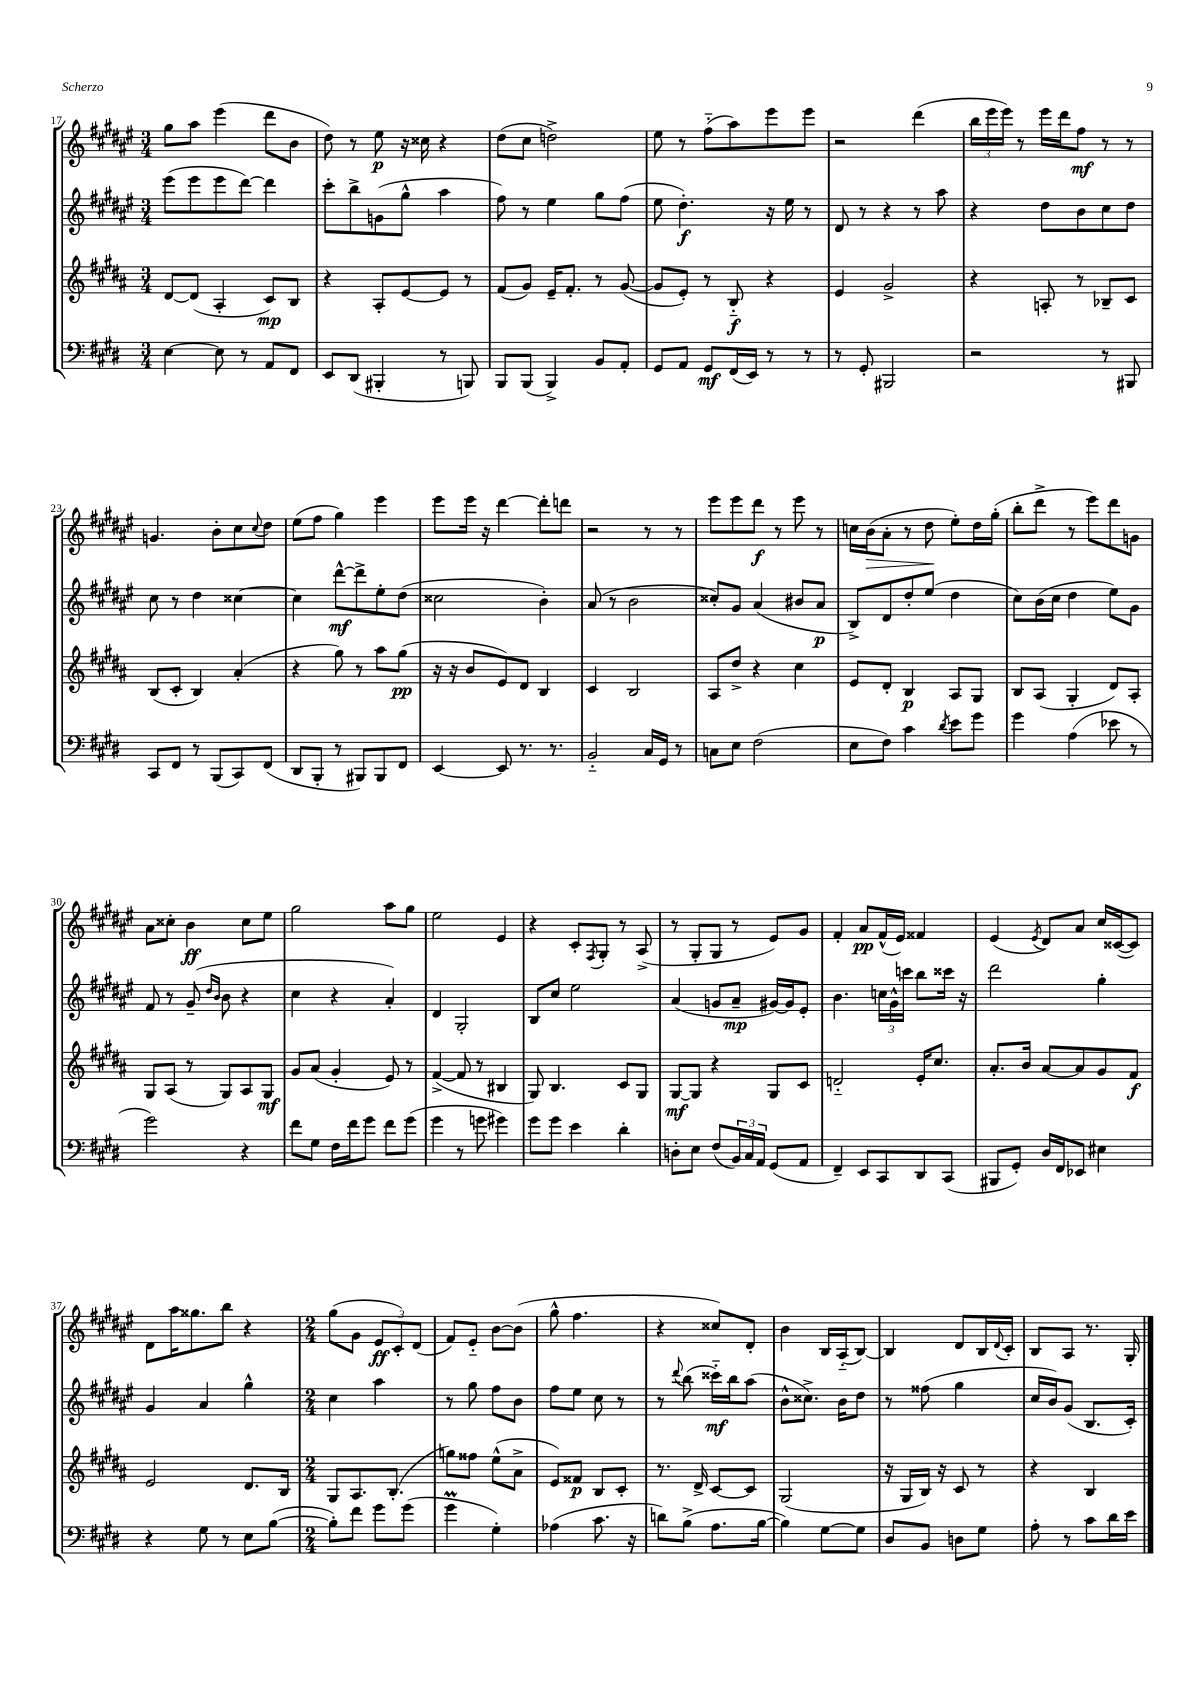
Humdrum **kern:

**kern	**kern	**kern	**kern
*staff4	*staff3	*staff2	*staff1
*clefF4	*clefG2	*clefG2	*clefG2
*k[f#c#g#d#]	*k[f#c#g#d#a#]	*k[f#c#g#d#a#e#]	*k[f#c#g#d#a#e#]
*M3/4	*M3/4	*M3/4	*M3/4
[4E	[8d#	(8eee#	8gg#
.	(8d#]	8eee#	8aa#
8E]	4A#'	8eee#	(4eee#
8r	.	[8ddd#)	.
8AA	8c#)	4ddd#]	8ddd#
8FF#	8B	.	8b
=	=	=	=
8EE	4r	8ccc#'	8dd#)
(8DD#	.	8bb^	8r
4BBB#'	8A#'	(8g	8ee#
.	[8e	8gg#^^	16r
.	.	.	16cc##
8r	8e]	4aa#	4r
8BBB)	8r	.	.
=	=	=	=
8BBB	(8f#	8ff#)	(8dd#
(8BBB	8g#)	8r	8cc#
4BBB^)	16e~	4ee#	2dd^)
.	8.f#'	.	.
8BB	8r	8gg#	.
8AA'	([8g#	(8ff#	.
=	=	=	=
8GG#	8g#]	8ee#	8ee#
8AA	8e')	4.dd#')	8r
8GG#	8r	.	(8ff#'~
(16FF#	8B'~	.	8aa#)
16EE)	.	.	.
8r	4r	16r	8eee#
.	.	16ee#	.
8r	.	8r	8eee#
=	=	=	=
8r	4e	8d#	2r
8GG#'	.	8r	.
2BBB#	2g#^	4r	.
.	.	8r	(4ddd#
.	.	8aa#	.
=	=	=	=
2r	4r	4r	24bb
.	.	.	24eee#
.	.	.	24eee#)
.	.	.	8r
.	8A'	8dd#	16eee#
.	.	.	16ddd#
.	8r	8b	8ff#
8r	8B-~	8cc#	8r
8BBB#	8c#	8dd#	8r
=	=	=	=
8CC#	(8B	8cc#	4.g
8FF#	8c#'	8r	.
8r	4B)	4dd#	.
(8BBB	.	.	8b'
8CC#)	(4a#'	[4cc##	8cc#
.	.	.	8qqcc#
(8FF#	.	.	8dd#
=	=	=	=
8DD#	4r	4cc##]	(8ee#
8BBB'	.	.	8ff#
8r	8gg#)	[8ddd#^^	4gg#)
8BBB#)	8r	8ddd#^]	.
8BBB#	8aa#	8ee#'	4eee#
8FF#	(8gg#	(8dd#	.
=	=	=	=
[4EE	16r	2cc##	8eee#
.	16r	.	.
.	8b	.	16eee#
.	.	.	16r
8EE]	8e)	.	[4ddd#
8.r	8d#	.	.
.	4B	4b')	8ddd#']
8.r	.	.	.
.	.	.	8ddd
=	=	=	=
2BB'~	4c#	(8a#	2r
.	.	8r	.
.	2B	2b	.
16C#	.	.	8r
16GG#	.	.	.
8r	.	.	8r
=	=	=	=
8C	8A#	8cc##')	8eee#
8E	8dd#^	8g#	8eee#
(2F#	4r	(4a#	8ddd#
.	.	.	8r
.	4cc#	8b#	8eee#
.	.	8a#	8r
=	=	=	=
8E	8e	8B^)	16cc
.	.	.	(16b
8F#)	8d#'	8d#	8a#'
4c#	4B	8dd#'	8r
.	.	(8ee#	8dd#
8qd#	.	.	.
8e	8A#	4dd#	8ee#')
8g#	8G#	.	16dd#
.	.	.	(16gg#'
=	=	=	=
4g#	8B	8cc#)	8bb'
.	(8A#	(16b	8ddd#^
.	.	16cc#	.
(4A	4G#'	4dd#	8r
.	.	.	8eee#)
8e-	8d#)	8ee#)	8ddd#
8r	8A#'	8g#	8g
=	=	=	=
2g#)	8G#	8f#	8a#
.	(8A#	8r	8cc##'
.	8r	(8g#~	4b
.	.	16qqdd#	.
.	.	16qqb	.
.	8G#)	8b	.
4r	8A#	4r	8cc##
.	8G#	.	8ee#
=	=	=	=
8f#	8g#	4cc#	2gg#
8G#	(8a#	.	.
16F#	4g#'	4r	.
16f#	.	.	.
8g#	.	.	.
8f#	8e)	4a#')	8aa#
(8g#	8r	.	8gg#
=	=	=	=
4g#	([4f#^	4d#	2ee#
8r	8f#]	2G#'	.
8g	8r	.	.
4g#)	4B#	.	4e#
=	=	=	=
8g#	8G#)	8B	4r
8g#	4.B	8cc#	.
4e	.	2ee#	8c#'
.	.	.	8qF#
.	.	.	8G#'
4d#'	8c#	.	8r
.	8G#	.	(8A#^
=	=	=	=
8D'	[8G#	(4a#	8r
8E	8G#]	.	8G#'
(8F#	4r	8g	8G#
24BB)	.	8a#~	8r
24C#	.	.	.
24AA	.	.	.
(8GG#	8G#	[16g#)	8e#)
.	.	16g#]	.
8AA	8c#	8e#'	8g#
=	=	=	=
4FF#~)	2d'~	4.b	4f#'
8EE	.	.	8a#
8CC#	.	24cc	(16f#^^
.	.	24g#^^	.
.	.	.	16e#)
.	.	24ccc	.
8DD#	16e'	8bb	4f##
.	8.cc#	.	.
(8CC#	.	16ccc##	.
.	.	16r	.
=	=	=	=
8BBB#	8.a#'	2ddd#	(4e#
8GG#')	.	.	.
.	16b	.	.
.	.	.	8qe#
16D#	[8a#	.	8d#)
16FF#	.	.	.
8EE-	8a#]	.	8a#
4E#	8g#	4gg#'	16cc#
.	.	.	([16c##
.	8f#	.	8c##])
=	=	=	=
4r	2e	4g#	8d#
.	.	.	16aa#
.	.	.	8.gg##
8G#	.	4a#	.
8r	.	.	8bb
8E	8.d#	4gg#^^	4r
([8B	.	.	.
.	16B	.	.
=	=	=	=
*M2/4	*M2/4	*M2/4	*M2/4
8B'])	8G#	4cc#	(8gg#
8f#	8.A#	.	8g#
8g#	.	4aa#	12e#
.	(8.B'	.	.
.	.	.	12c#')
(8g#	.	.	.
.	.	.	(12d#
=	=	=	=
4g#	8gg)	8r	8f#)
.	8ff##	8gg#	8e#'~
4G#')	(8ee^^	8ff#	[8b
.	8a#^	8b	(8b]
=	=	=	=
(4A-	8e)	8ff#	8gg#^^
.	8f##	8ee#	4.ff#
8.c#	8B	8cc#	.
.	8c#'	8r	.
16r	.	.	.
=	=	=	=
8d)	8.r	8r	4r
.	.	8qqddd#	.
(8B^	.	(8bb	.
.	16d#^	.	.
8.A	[8c#	16ccc##'~)	8cc##)
.	.	16bb	.
.	8c#]	(8aa#	8d#'
[16B	.	.	.
=	=	=	=
4B])	(2G#	8b^^	4b
.	.	8.cc##^)	.
[8G#	.	.	16B
.	.	16b	(16A#'~
8G#]	.	8dd#	[8B)
=	=	=	=
8D#	16r	8r	4B]
.	16G#	.	.
8BB	16B)	(8ff##	.
.	16r	.	.
8D	8c#	4gg#	8d#
8G#	8r	.	16B
.	.	.	8qqd#
.	.	.	16c#'
=	=	=	=
8A'	4r	16cc#	8B
.	.	16b)	.
8r	.	(8g#	8A#
8c#	4B	8.B	8.r
16d#	.	.	.
16e	.	16c#')	16G#'
==	==	==	==
*-	*-	*-	*-
